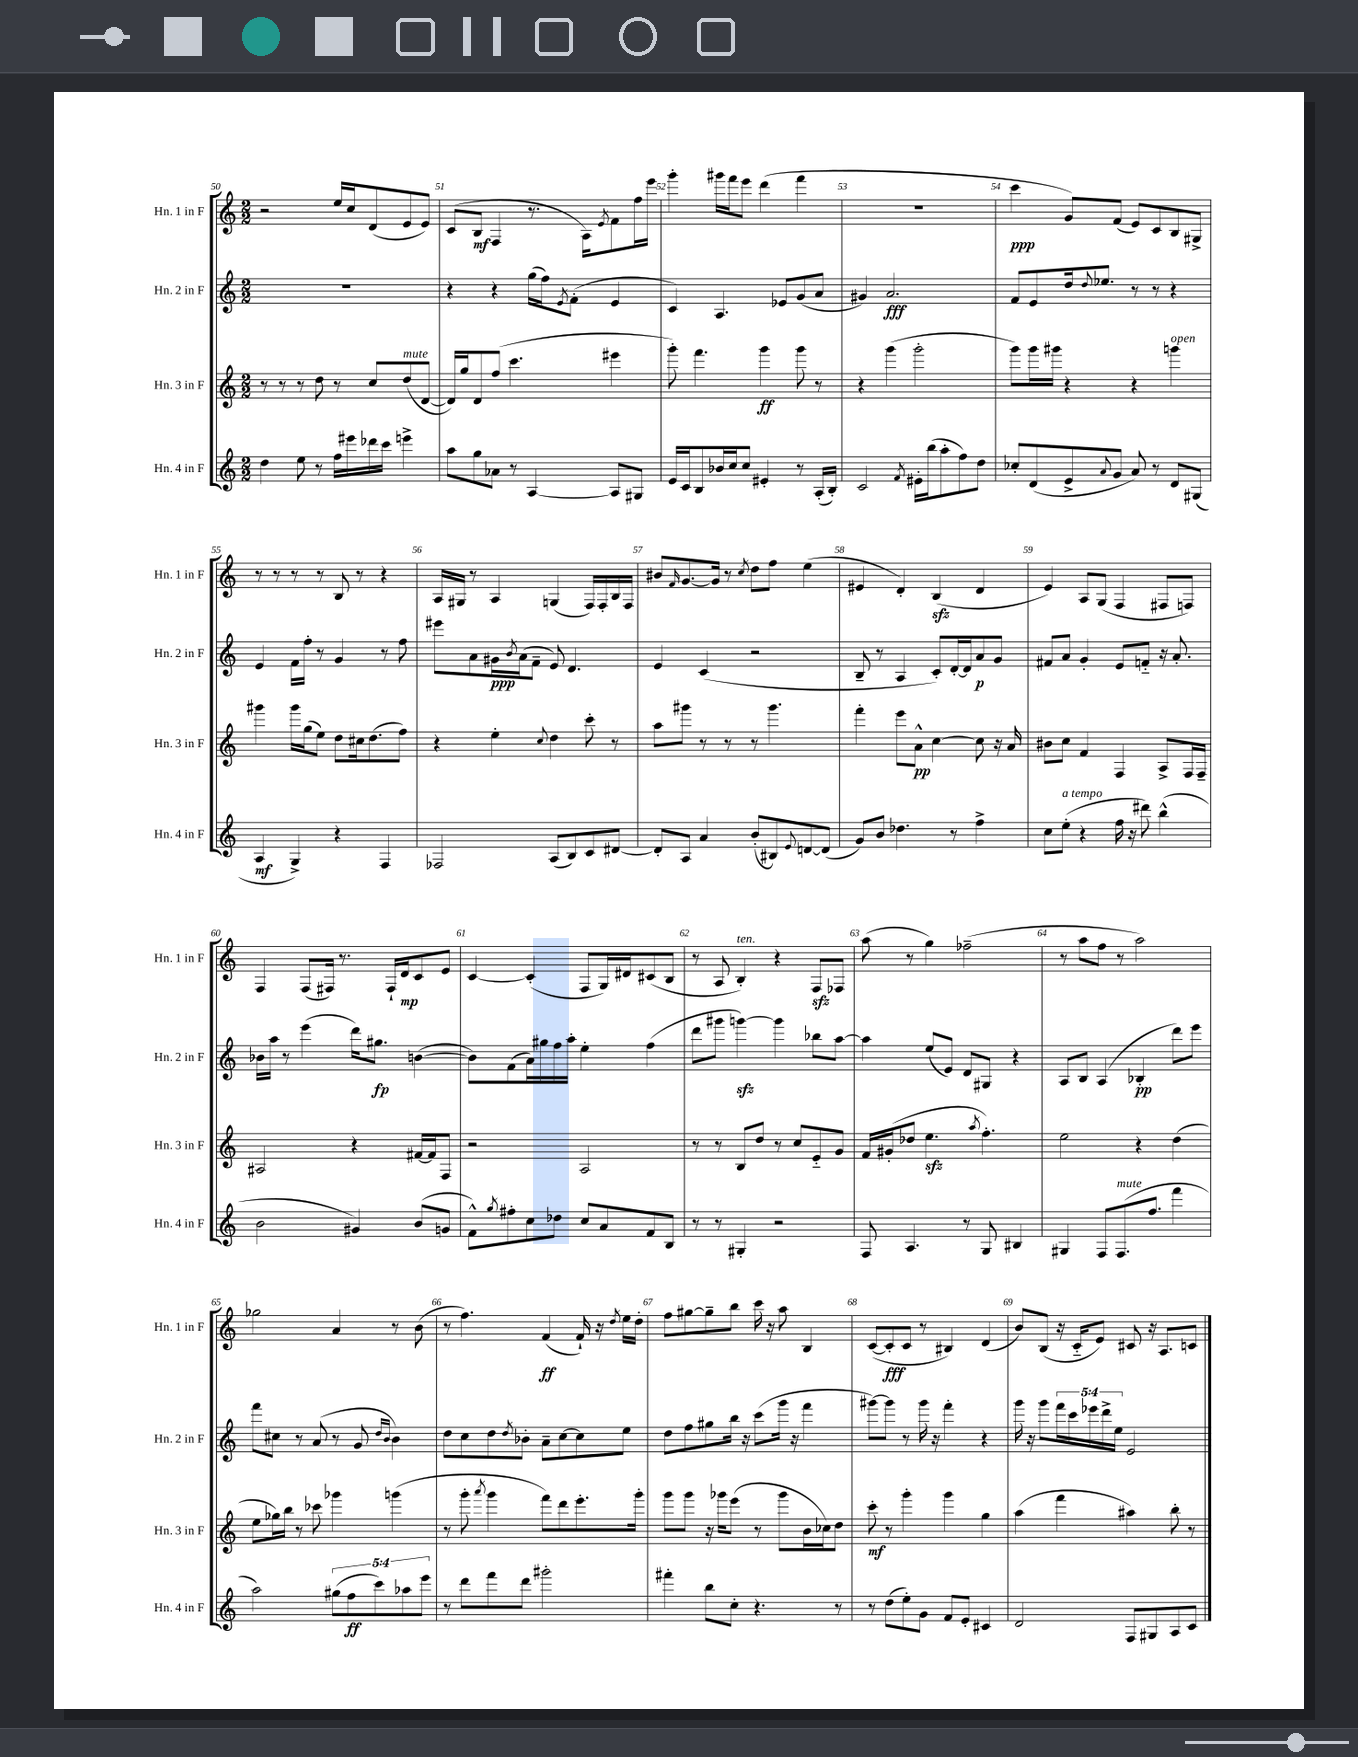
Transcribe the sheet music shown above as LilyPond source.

<<
\new StaffGroup <<
\new Staff = "s0" \with { instrumentName = "Hn. 1 in F" shortInstrumentName = "Hn. 1 in F" } {
    \clef treble \key c \major \numericTimeSignature \time 2/2
    r2 e''16 c''16 d'8( e'8 e'8) |
    c'8( b8\mf f4 r8. a16) \acciaccatura { e'8 } f'8 f''16 e'''16 |
    g'''4-. gis'''16 f'''16 e'''8 d'''4( f'''4 |
    R1 |
    c'''4\ppp g'8) f'8( e'8) c'8 b8 gis8-> |
    r8 r8 r8 r8 b8 r8 r4 |
    a16 gis16 r8 a4 g4( f16) f16-. b16 f16 |
    bis'8 \grace { f'16 } g'8.~ g'16 r8 \acciaccatura { c''8 } d''8 f''8 e''4( |
    eis'4 d'4-.) b4\sfz( d'4 |
    e'4) a8 g8( f4 fis8 f8) |
    f4 f8( fis16) r8. fis16-! d'16\mp c'8 e'8 |
    c'4~ c'4-.( f8 g16) dis'16 cis'8( b8 |
    r8 a8 b4-.^\markup { \italic "ten." }) r4 f8\sfz fes8 |
    a''8( r8 g''4) fes''2--( |
    r8 a''8 f''8 r8 a''2) |
    ges''2 a'4 r8 b'8( |
    r8 f''4.) f'4\ff( f'16-!) r16 \acciaccatura { d''8 } e''16 d''16-. |
    f''8 gis''8~ gis''8-- b''8 c'''16 r16 a''8 b4 |
    c'8~( c'8-.\fff c'8 r8 bis4) d'4( |
    b'8) b8( r16 c'16-_ e'8) cis'8 r16 a8. c'8 \bar "|." |
}
\new Staff = "s1" \with { instrumentName = "Hn. 2 in F" shortInstrumentName = "Hn. 2 in F" } {
    \clef treble \key c \major \numericTimeSignature \time 2/2 \override Staff.TupletNumber.text = #tuplet-number::calc-fraction-text
    R1 |
    r4 r4 g''16( f''16) \acciaccatura { e'8 } f'8-.( e'4 |
    c'4) a4. ees'8 g'8( a'8 |
    gis'4) a'2.\fff |
    f'8 e'8 d''16 \appoggiatura { d''8 } ees''8. r8 r8 r4 |
    e'4 f'16 f''16-. r8 g'4 r8 f''8 |
    eis'''8 a'8 gis'16\ppp \acciaccatura { b'8 } a'16( f'8-- e'8) d'4. |
    e'4 c'4( r2 |
    b8-- r8 a4 c'8-.) d'16~-. d'16 a'8\p g'8 |
    fis'8 a'8 g'4-. e'8 f'8-_ r16 a'8.-. |
    bes'16 a''16 r8 e'''4( d'''16) gis''8.\fp b'4~( |
    b'8) f'8( a'16) gis''16 f''16 a''16-. e''4-. f''4( |
    d'''8 gis'''8 g'''4~\sfz) g'''4 bes''8 a''8~ |
    a''4 e''8( e'8) d'8 gis8 r4 |
    a8 b8 a4( bes4-.\pp d'''8) e'''8 |
    f'''8 cis''8 r8 a'8( r8 g'8 \grace { d''16 b'16 } b'4) |
    d''8 c''8 d''8 \acciaccatura { d''8 } bes'8-. a'8-- c''8~ c''8 e''8 |
    d''8 f''8 gis''8 b''16 r16 c'''8( g'''16 r16 f'''4 |
    gis'''8~) gis'''8 r8 gis'''16 r16 f'''4-. r4 |
    g'''16 r16 g'''8 \tuplet 5/4 { f'''16 c'''16 ees'''16 d'''16-> e''16 } e'2 \bar "|." |
}
\new Staff = "s2" \with { instrumentName = "Hn. 3 in F" shortInstrumentName = "Hn. 3 in F" } {
    \clef treble \key c \major \numericTimeSignature \time 2/2
    r8 r8 r8 d''8 r8 c''8 d''8^\markup { \italic "mute" }( d'8~ |
    d'16) g''16 d'8 f''8( c'''4. eis'''4 |
    g'''8-.) f'''4. g'''4\ff g'''8 r8 |
    r4 g'''4( g'''2-. |
    g'''8) g'''16 gis'''16 r4 r4 g'''4^\markup { \italic "open" } |
    gis'''4 gis'''16 g''16( e''8) d''8 cis''16 d''8.( f''8) |
    r4 e''4-. \appoggiatura { c''8 } d''4 c'''8-. r8 |
    a''8 gis'''8 r8 r8 r8 gis'''4. |
    f'''4-. e'''8 a'8-^\pp c''4~ c''8 r16 a'16 |
    bis'8 c''8 f'4 f4 a8-> f16 f16-- |
    ais2 r4 fis'16~ fis'16 f8 |
    r2 a2 |
    r8 r8 b8 d''8 r8 c''8 e'8-_ g'8 |
    f'16 gis'16-.( des''8 e''4.\sfz \acciaccatura { a''8 } f''4.-.) |
    e''2 r4 d''4( |
    e''8 ges''16) b''16 r8 ces'''8 ges'''4 g'''4( |
    r8 g'''8-. \acciaccatura { a'''8 } g'''4 f'''8) d'''8 e'''8.-. g'''16-. |
    g'''8 g'''8 r16 ges'''16 e'''8( r8 ges'''8 b'16 ces''16) d''8 |
    c'''8-.\mf r8 g'''4-. g'''4 g''4 |
    a''4( f'''4 ais''4) b''8-. r8 \bar "|." |
}
\new Staff = "s3" \with { instrumentName = "Hn. 4 in F" shortInstrumentName = "Hn. 4 in F" } {
    \clef treble \key c \major \numericTimeSignature \time 2/2 \override Staff.TupletNumber.text = #tuplet-number::calc-fraction-text
    d''4 e''8 r8 f''16 eis'''16 des'''16 c'''16 e'''4-> |
    a''8 g''8 aes'8 r8 a4~ a8 gis8 |
    e'16 c'16 b8 bes'16 c''16 c''8 eis'4-. r8 a16-.( b16-.) |
    c'2 \acciaccatura { f'8 } eis'16-. b''16( a''8-. f''8) d''8 |
    ces''8-. d'8( e'8-> \appoggiatura { a'8 } g'8 a'8) r8 d'8 gis8( |
    a4\mf g4->) r4 f4 |
    fes2 a8( b8) c'8 dis'8~ |
    dis'8-. a8 a'4 b'8-.( bis8) \appoggiatura { e'8 } d'8~ d'8( |
    g'8) b'8 des''4. r8 f''4-> |
    c''8 e''8-.^\markup { \italic "a tempo" }( r4 f''16 r16 dis'''8) b''4-^( |
    b'2 gis'4) b'8( g'8 |
    f'8-^) \acciaccatura { g''8 } fis''8-. c''8 des''8 c''8 a'8 f'8 b8 |
    r8 r8 gis4-. r2 |
    f8 a4. r8 g8 bis4 |
    gis4 f8 f8.^\markup { \italic "mute" }( f''8. f'''4 |
    a''2) \tuplet 5/4 { gis''8( f''8\ff c'''8) aes''8 e'''8 } |
    r8 d'''8 f'''8 d'''8 gis'''2-. |
    fis'''4-. b''8 c''8-. r4. r8 |
    r8 d''8( e''8-.) g'8 f'8 e'8-. cis'4 |
    d'2 f8 gis8 a8 c'8 \bar "|." |
}
>>
>>
\layout { \context { \Score currentBarNumber = #50 \override BarNumber.break-visibility = ##(#f #t #t) barNumberVisibility = #all-bar-numbers-visible } }
